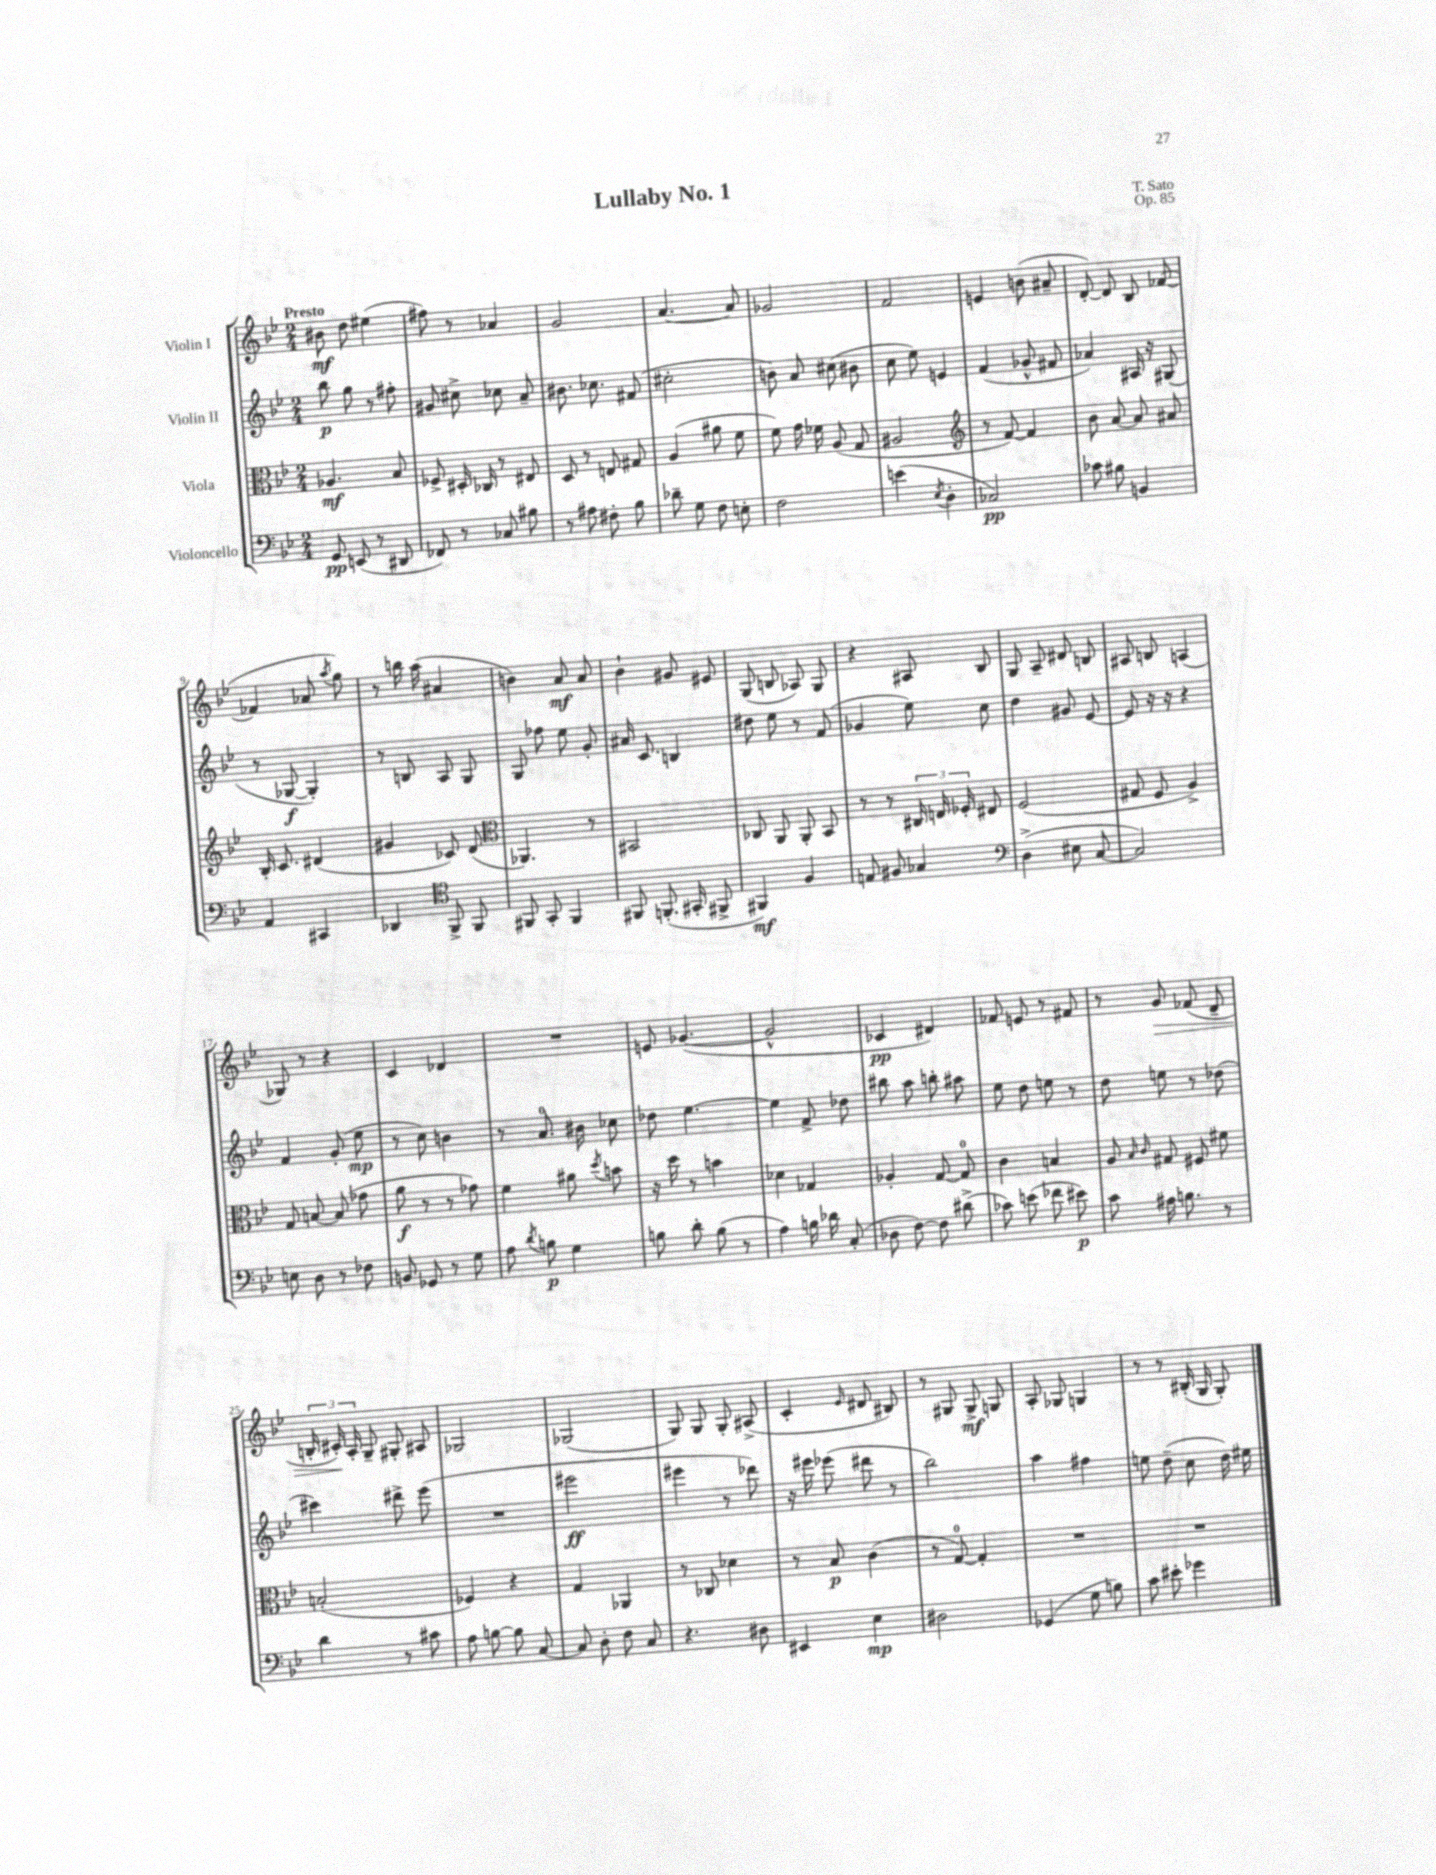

**kern	**dynam	**kern	**dynam	**kern	**dynam	**kern	**dynam
*part4	*part4	*part3	*part3	*part2	*part2	*part1	*part1
*staff4	*staff4	*staff3	*staff3	*staff2	*staff2	*staff1	*staff1
*I"Violoncello	*	*I"Viola	*	*I"Violin II	*	*I"Violin I	*
*clefF4	*	*clefC3	*	*clefG2	*	*clefG2	*
*k[b-e-]	*	*k[b-e-]	*	*k[b-e-]	*	*k[b-e-]	*
*M2/4	*	*M2/4	*	*M2/4	*	*M2/4	*
=1	=1	=1	=1	=1	=1	=1	=1
!	!	!	!	!	!	!LO:TX:a:B:t=Presto	!
8GG/	pp	4.A-X/	mf	8bb-\	p	8b#X\	mf
(8EEn/	.	.	.	8gg\	.	8dd\	.
8r	.	.	.	8r	.	(4ee#X\	.
8DD#X/	.	8B-/	.	8ff#X'\	.	.	.
=2	=2	=2	=2	=2	=2	=2	=2
8FF-X/)	.	8F-X^/	.	8g#X/	.	8ff#X\)	.
8r	.	16D#X'/	.	8cc#X^\	.	8r	.
.	.	16C-X/	.	.	.	.	.
8C-X/	.	8r	.	8cc-X\	.	4a-X/	.
8B#X\	.	8E#X/	.	8a~/	.	.	.
=3	=3	=3	=3	=3	=3	=3	=3
8r	.	8D/	.	8.b#X\	.	2g/	.
8A#X\	.	8r	.	.	.	.	.
.	.	.	.	8.cc-X\	.	.	.
8F#X'\	.	8En/	.	.	.	.	.
8B-\	.	8G#X/	.	(8f#X/	.	.	.
=4	=4	=4	=4	=4	=4	=4	=4
8d-X~\	.	(4A/	.	2cc#X'\	.	[4.a/	.
8G\	.	.	.	.	.	.	.
8F\	.	8a#X\	.	.	.	.	.
8En'\	.	8f\	.	.	.	8a/]	.
=5	=5	=5	=5	=5	=5	=5	=5
2F\	.	8f\)	.	8bn\)	.	2g-X/	.
.	.	16g\	.	8a/	.	.	.
.	.	16f-X\	.	.	.	.	.
.	.	(8A/	.	(8cc#X\	.	.	.
.	.	8G/	.	8b#X\	.	.	.
=6	=6	=6	=6	=6	=6	=6	=6
(4en\	.	2A#X/	.	8cc\	.	2f/	.
.	.	.	.	8ee-\)	.	.	.
8qE-/	.	.	.	.	.	.	.
4D'\	.	.	.	4en/	.	.	.
=7	=7	=7	=7	=7	=7	=7	=7
*	*	*clefG2	*	*	*	*	*
2C-X/)	pp	8r	.	(4f/	.	4en/	.
.	.	[8f/)	.	.	.	.	.
.	.	4f/]	.	8g-X^^/	.	(8bn\	.
.	.	.	.	8f#X/	.	8a#X~/	.
=8	=8	=8	=8	=8	=8	=8	=8
8c-X\	.	8b-\	.	4a-X/)	.	[8d'/)	.
8B#X\	.	[8a/	.	.	.	8d/]	.
4BBn/	.	8a/]	.	16A#X/	.	8B-/	.
.	.	.	.	16r	.	.	.
.	.	8a#X/	.	(8G#X/	.	([8f-X/	.
!!LO:LB:g=z
=9	=9	=9	=9	=9	=9	=9	=9
4AA/	.	16B-'/	.	8r	.	4f-X/]	.
.	.	8.c/	.	.	.	.	.
.	.	.	.	[8G-X/	f	.	.
4CC#X/	.	(4d#X/	.	4G-'/])	.	8a-X/	.
.	.	.	.	.	.	8qaa/	.
.	.	.	.	.	.	8gg\)	.
=10	=10	=10	=10	=10	=10	=10	=10
4DD-X/	.	4g#X/	.	8r	.	8r	.
.	.	.	.	8Bn/	.	16bbn\	.
.	.	.	.	.	.	(16aa\	.
*clefC4	*	*	*	*	*	*	*
8FF^/	.	8c-X/)	.	8A/	.	4a#X/	.
8FF/	.	(8d/	.	8G/	.	.	.
=11	=11	=11	=11	=11	=11	=11	=11
*	*	*clefC3	*	*	*	*	*
8FF#X/	.	4.AA-X/)	.	8G/	.	4bn\)	.
8GG'/	.	.	.	8ff-X\	.	.	.
4FF#/	.	.	.	8ee-\	.	8a/	mf
.	.	8r	.	8g'/	.	8a/	.
=12	=12	=12	=12	=12	=12	=12	=12
8FF#X/	.	2BB#X/	.	16a#X/	.	4b-`\	.
.	.	.	.	8.c/	.	.	.
(8.FFn'/	.	.	.	.	.	.	.
.	.	.	.	4Bn/	.	8g#X/	.
16GG#X'/	.	.	.	.	.	.	.
8FF#X^/	.	.	.	.	.	8e#X/	.
=13	=13	=13	=13	=13	=13	=13	=13
4FF#X/)	mf	8C-X/	.	8dd#X\	.	(8G/	.
.	.	8AA/	.	8ee-\	.	8Bn/	.
4F/	.	8AA'/	.	8r	.	8A-X/)	.
.	.	8BB-/	.	(8f/	.	8G/	.
=14	=14	=14	=14	=14	=14	=14	=14
8En/	.	8r	.	4g-X/	.	4r	.
8F#X/	.	8r	.	.	.	.	.
4G-X/	.	24C#X/	.	8ee-\)	.	8A#X/	.
.	.	24En/	.	.	.	.	.
.	.	24F-X'/	.	.	.	.	.
.	.	8E#X/	.	8cc\	.	8B-/	.
=15	=15	=15	=15	=15	=15	=15	=15
*clefF4	*	*	*	*	*	*	*
(4D^\	.	(2F/	.	4dd\	.	8G/	.
.	.	.	.	.	.	8A~/	.
8E#X\	.	.	.	8g#X/	.	8d#X/	.
[8C/	.	.	.	[8e-/	.	8Bn/	.
=16	=16	=16	=16	=16	=16	=16	=16
2C/])	.	8G#X/	.	8e-/]	.	8A#X/	.
.	.	8F/	.	16r	.	8Bn/	.
.	.	.	.	16r	.	.	.
.	.	4A^/)	.	4r	.	(4An/	.
!!LO:LB:g=z
=17	=17	=17	=17	=17	=17	=17	=17
8En\	.	8G/	.	4f/	.	8G-X/)	.
8D\	.	[8Bn/	.	.	.	8r	.
8r	.	(8B/]	.	(8g'/	.	4r	.
8F-X\	.	8g-X\	.	8ee-\	mp	.	.
=18	=18	=18	=18	=18	=18	=18	=18
8BBn/	.	8a\	f	8r	.	4c/	.
8GG-X/	.	8r	.	8cc\)	.	.	.
8r	.	8r	.	4bn\	.	4d-X/	.
8G\	.	8g-X\)	.	.	.	.	.
=19	=19	=19	=19	=19	=19	=19	=19
8A\	.	4f\	.	8r	.	2r	.
8qd/	.	.	.	.	.	.	.
8Bn\	p	.	.	8.a/	.	.	.
4G\	.	8a#X\	.	.	.	.	.
.	.	.	.	16b#X\	.	.	.
.	.	8qdd/	.	.	.	.	.
.	.	8bn\	.	8cc-X\	.	.	.
=20	=20	=20	=20	=20	=20	=20	=20
8Bn\	.	16r	.	8dd-X\	.	8en/	.
.	.	16dd\	.	.	.	.	.
8d'\	.	8r	.	[4.ee-\	.	([4.g-X/	.
(8B\	.	4bn\	.	.	.	.	.
8r	.	.	.	.	.	.	.
=21	=21	=21	=21	=21	=21	=21	=21
4A\)	.	4d-X\	.	4ee-\]	.	2g-^^/]	.
16Bn\	.	4G-X/	.	8f^/	.	.	.
16d-X\	.	.	.	.	.	.	.
(8C'/	.	.	.	8dd-X\	.	.	.
=22	=22	=22	=22	=22	=22	=22	=22
8D-X\	.	4A-X'/	.	8bb#X\	.	4c-X/	pp
[8F\)	.	.	.	8aa\	.	.	.
8F\]	.	[8G/	.	8bbn'\	.	4d#X/)	.
(8d#X^\	.	8G/]	.	8aa#X\	.	.	.
=23	=23	=23	=23	=23	=23	=23	=23
8c-X\)	.	4c\	.	8ee-\	.	8f-X/	.
(8en\	.	.	.	8dd\	.	8en/	.
8f-X\	.	4Bn/	.	8een\	.	8r	.
8e#X\)	p	.	.	8r	.	8f#X/	.
=24	=24	=24	=24	=24	=24	=24	=24
8c\	.	8A/	.	8dd\	.	8r	.
.	.	16qqB-/	.	.	.	.	.
.	.	16qqc/	.	.	.	.	.
!	!	!	!	!	!	!	!LO:HP:b
16A#X\	.	8G#X/	.	8een\	.	8g/	>
8.Bn\	.	.	.	.	.	.	.
.	.	8F#X/	.	8r	.	(8f-X/	.
8r	.	8f#X\	.	(8dd-X\	.	8d~/	.
!!LO:LB:g=z
=25	=25	=25	=25	=25	=25	=25	=25
4d\	.	(2Bn'/	.	4ccc#X\)	.	24Bn'/	.
.	.	.	.	.	.	24c#X'/)	.
.	.	.	.	.	.	24A'/	]
.	.	.	.	.	.	8G~/	.
8r	.	.	.	8ddd#X^\	.	8G#X'/	.
8c#X\	.	.	.	(8eee-\	.	8A#X/	.
=26	=26	=26	=26	=26	=26	=26	=26
8A\	.	4F-X/)	.	2r	.	2G-X/	.
[8Bn\	.	.	.	.	.	.	.
8B\]	.	4r	.	.	.	.	.
[8C/	.	.	.	.	.	.	.
=27	=27	=27	=27	=27	=27	=27	=27
8C/]	.	4G/	.	2eee#X\	ff	(2G-X/	.
8D'\	.	.	.	.	.	.	.
8F\	.	4AA-X/	.	.	.	.	.
8C/	.	.	.	.	.	.	.
=28	=28	=28	=28	=28	=28	=28	=28
4.r	.	8r	.	4eee#X\	.	8G/)	.
.	.	8C-X/	.	.	.	8G/	.
.	.	4d-X\	.	8r	.	8G'/	.
8D#X\	.	.	.	8ddd-X\)	.	(8A#X^/	.
=29	=29	=29	=29	=29	=29	=29	=29
4EE#X/	.	8r	.	16r	.	4c'/	.
.	.	.	.	16eee#X\	.	.	.
.	.	8B-/	p	(8eee-X\	.	.	.
.	.	.	.	.	.	16qqe-/	.
4E-\	mp	(4c\	.	8ddd#X\	.	8d#X/	.
.	.	.	.	8r	.	8B#X/)	.
=30	=30	=30	=30	=30	=30	=30	=30
2D#X\	.	8r	.	2bb-\)	.	8r	.
.	.	[8G/)	.	.	.	8G#X/	.
.	.	4G'/]	.	.	.	8G#^/	mf
.	.	.	.	.	.	8Gn/	.
=31	=31	=31	=31	=31	=31	=31	=31
(4GG-X/	.	2r	.	4aa\	.	8A'/	.
.	.	.	.	.	.	8G-X/	.
8G\	.	.	.	4ff#X\	.	4Gn/	.
8Bn\)	.	.	.	.	.	.	.
=32	=32	=32	=32	=32	=32	=32	=32
8c\	.	2r	.	8een\	.	8r	.
8e#X'\	.	.	.	(8dd~\	.	8r	.
4g-X\	.	.	.	8cc\	.	(16B#X'/	.
.	.	.	.	.	.	16G/	.
.	.	.	.	16dd\)	.	8G'/)	.
.	.	.	.	16ee#X\	.	.	.
==	==	==	==	==	==	==	==
*-	*-	*-	*-	*-	*-	*-	*-
